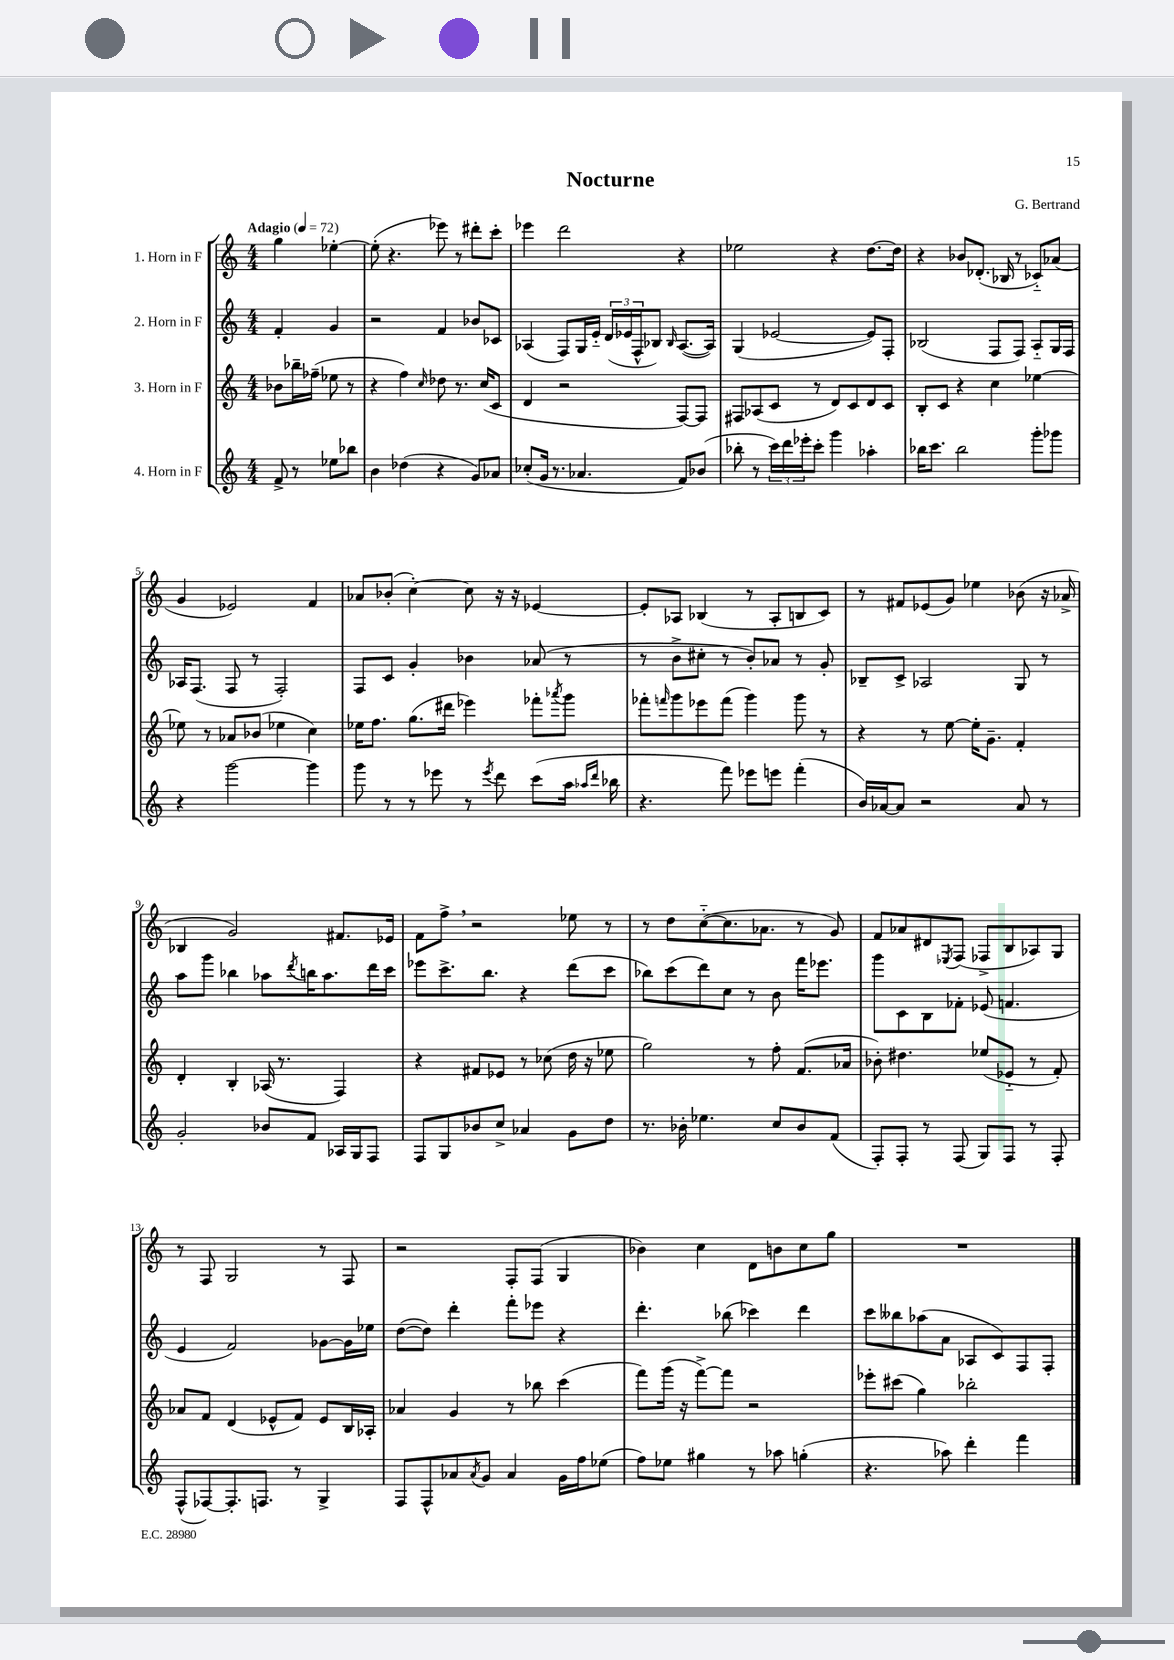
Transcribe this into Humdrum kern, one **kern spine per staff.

**kern	**kern	**kern	**kern
*staff4	*staff3	*staff2	*staff1
*clefG2	*clefG2	*clefG2	*clefG2
*k[]	*k[]	*k[]	*k[]
*M4/4	*M4/4	*M4/4	*M4/4
*MM72	*MM72	*MM72	*MM72
8f^/	8b-\L	4f'/	4gg\
8r	16bb-~\L	.	.
.	(16ff-~\JJ	.	.
8ee-\L	8ee-\	4g/	[4ee-'\
8bb-\J	8r	.	.
=	=	=	=
4b\	4r	2r	(8ee-'\]
.	.	.	4.r
(4dd-\	4ff\)	.	.
.	16qqcc/	.	.
4r	8dd-\	4f/	8eee-\)
.	8.r	.	8r
8g/L)	.	8b-/L	8ddd#'\L
.	(16cc/LK	.	.
8a-/J	8c/J	8c-/J	8ccc'\J
=	=	=	=
(8cc-'/L	4d/	(4A-/	4eee-\
16g/Jk	.	.	.
8.r	.	.	.
.	2r	8F/L)	2ddd\
4.a-/	.	16G/L	.
.	.	16e'~/JJ	.
.	.	(24d/LL	.
.	.	24e-/	.
.	.	24F^^/J	.
.	.	8B-/J)	.
.	.	16qqB-/	.
8f/L)	[8F/L)	([8.A-/L	4r
(8b-/J	8F/]J	.	.
.	.	16A-/]Jk)	.
=	=	=	=
8bb-'\	8F#/L	(4G/	2ee-\
8r	(8A-/	.	.
24ccc\LL)	8c/J	[2e-/	.
24ddd\	.	.	.
24eee-'\J	.	.	.
8ccc'\J	8r	.	.
4ggg\	8d/L)	.	4r
.	8c/	.	.
4aa-'\	8d/	8e-/]L)	[8.dd\L
.	8c/J	8F'/J	.
.	.	.	16dd\]Jk
=	=	=	=
16bb-\LK	8B'/L	(2B-/	4r
8.ccc\J	.	.	.
.	8c/J	.	.
2bb-\	4r	.	8b-/L
.	.	.	(8.d-'/J
.	4cc\	8F/L	.
.	.	.	16B-/
.	.	8F/J)	8r
8ggg'\L	[4ee-\	8A'~/L	8c-'~/L)
8ggg-\J	.	16G/L	(8a-/J
.	.	16F/JJ	.
=	=	=	=
4r	8ee-\]	16A-/LK	4g/
.	.	(8.F/J	.
.	8r	.	.
[2ggg\	8a-/L	8F/	2e-/)
.	(8b-/J	8r	.
.	4ee-\	2F'/)	.
4ggg\]	4cc\)	.	4f/
=	=	=	=
8ggg\	16ee-\LK	8F/L	8a-/L
.	8.ff\J	.	.
8r	.	8c/J	(8b-'/J
8r	(8.gg\L	4g'/	[4cc'\)
8eee-\	.	.	.
.	16ddd#\Jk	.	.
8r	4eee-\)	4b-\	8cc\]
8qeee-/	.	.	.
8ddd\	.	.	16r
.	.	.	16r
(8ccc\L	8fff-'\L	(8a-/	[4e-/
.	8qaaa-/	.	.
16aa\Jk	8ggg\J	8r	.
16qqaa-/LL	.	.	.
16qqddd/JJ	.	.	.
16bb-\	.	.	.
=	=	=	=
4.r	8fff-'\L	8r	8e-'/]L
.	16qqfff/	.	.
.	8ggg\	8b^\L	8A-/J
.	8eee-\	8cc#'\J	(4B-/
8fff\)	(8fff\J	8r	.
8eee-\L	4ggg\)	8b'/L)	8r
8eee\J	.	8a-/J	8A-'/L
(4fff'\	8ggg\	8r	8B/
.	8r	8g'/	8c/J)
=	=	=	=
16b/LL)	4r	8B-~/L	8r
[16a-/J	.	.	.
8a-/]J	.	8c^/J	8f#/L
2r	8r	2A-/	(8e-/
.	[8ee\	.	8g/J)
.	16ee'\]LK	.	4ee-\
.	8.g~\J	.	.
8a-/	4f'/	8G/	(8b-\
8r	.	8r	16r
.	.	.	16a-^/
=	=	=	=
2g'/	4d'/	8aa\L	4B-/
.	.	8ggg\J	.
.	4B'/	4bb-\	2g/)
8b-/L	(16A-/	8aa-\L	.
.	8.r	.	.
.	.	8qddd/	.
8f/J	.	16bb\K	.
.	.	8.aa-\	.
16A-/LL	4F/)	.	8.f#/L
16G/J	.	.	.
8F/J	.	16ddd\L	.
.	.	16ccc\JJ	16e-/Jk
=	=	=	=
8F/L	4r	8eee-\L	8f\L
8G/	.	8.ccc^\	8ff^\J
8b-/	8f#/L	.	2r
.	.	8.bb\J	.
8cc^/J	8e-/J	.	.
4a-/	8r	4r	.
.	(8cc-\	.	.
8g\L	16dd\	(8ddd\L	8ee-\
.	16r	.	.
8dd\J	8ee-\	8ccc\J	8r
=	=	=	=
8.r	2gg\)	8bb-\L)	8r
.	.	(8ccc\	8dd\L
16b-'\	.	.	.
4.ee-\	.	8ddd\)	([8cc'~\
.	.	8cc\J	8.cc\]
.	8r	8r	.
.	.	.	8.a-\J
8cc/L	8ff'\	8b\	.
8b-/	(8.f/L	16fff\LK	8r
.	.	8.eee-\J	.
(8f/J	.	.	8g/)
.	16a-/Jk	.	.
=	=	=	=
8F'/L)	8b-'\)	8ggg\L	8f/L
8F'/J	4.dd#\	8c\	8a-/
8r	.	8B\	8d#/
.	.	.	8qE-/
(8F/	.	8f-'\J	(8F/J
8G/L)	(8ee-/L	(8e-/	8F-^/L
8F/J	8e-'~/J	4.f/	8B/
8r	8r	.	8A-/)
8F'/	8f'/)	.	8G/J
=	=	=	=
(8F^^/L	8a-/L	4e/	8r
[8F-/)	8f/J	.	8F/
8.F-'/]	(4d/	2f/)	2G/
8.F/J	.	.	.
.	8e-^^/L	.	.
8r	8f/J)	.	.
4G^/	8e-/L	[8g-\L	8r
.	16B/L	16g-\]L	8F/
.	16A-'/JJ	16ee-\JJ	.
=	=	=	=
8F/L	4a-/	([8dd\L	2r
8F^^/	.	8dd\]J)	.
8a-/	4g/	4ddd'\	.
8qa-/	.	.	.
8g/J	.	.	.
4a-/	8r	8fff'\L	8F'/L
.	8bb-\	8eee-\J	(8F/J
16g\LL	(4ccc\	4r	4G/
16ff\J	.	.	.
(8ee-\J	.	.	.
=	=	=	=
8ff\L)	8fff\L)	4.ddd'\	4b-\)
8ee-\J	(16ggg\Jk	.	.
.	16r	.	.
4gg#\	[8fff^\L)	.	4cc\
.	8fff\]J	(8bb-\	.
8r	2r	4ccc-\)	8d\L
8aa-\	.	.	8b\
(4gg'\	.	4ddd\	8cc\
.	.	.	8gg\J
=	=	=	=
4.r	8eee-'\L	8ccc\L	1r
.	(8ccc#\J	8bb--\	.
.	4gg\)	(8aa-\	.
8aa-\)	.	8a\J	.
4ddd'\	2bb-'\	8A-/L	.
.	.	8c/)	.
4fff\	.	8F/	.
.	.	8F'/J	.
==	==	==	==
*-	*-	*-	*-
